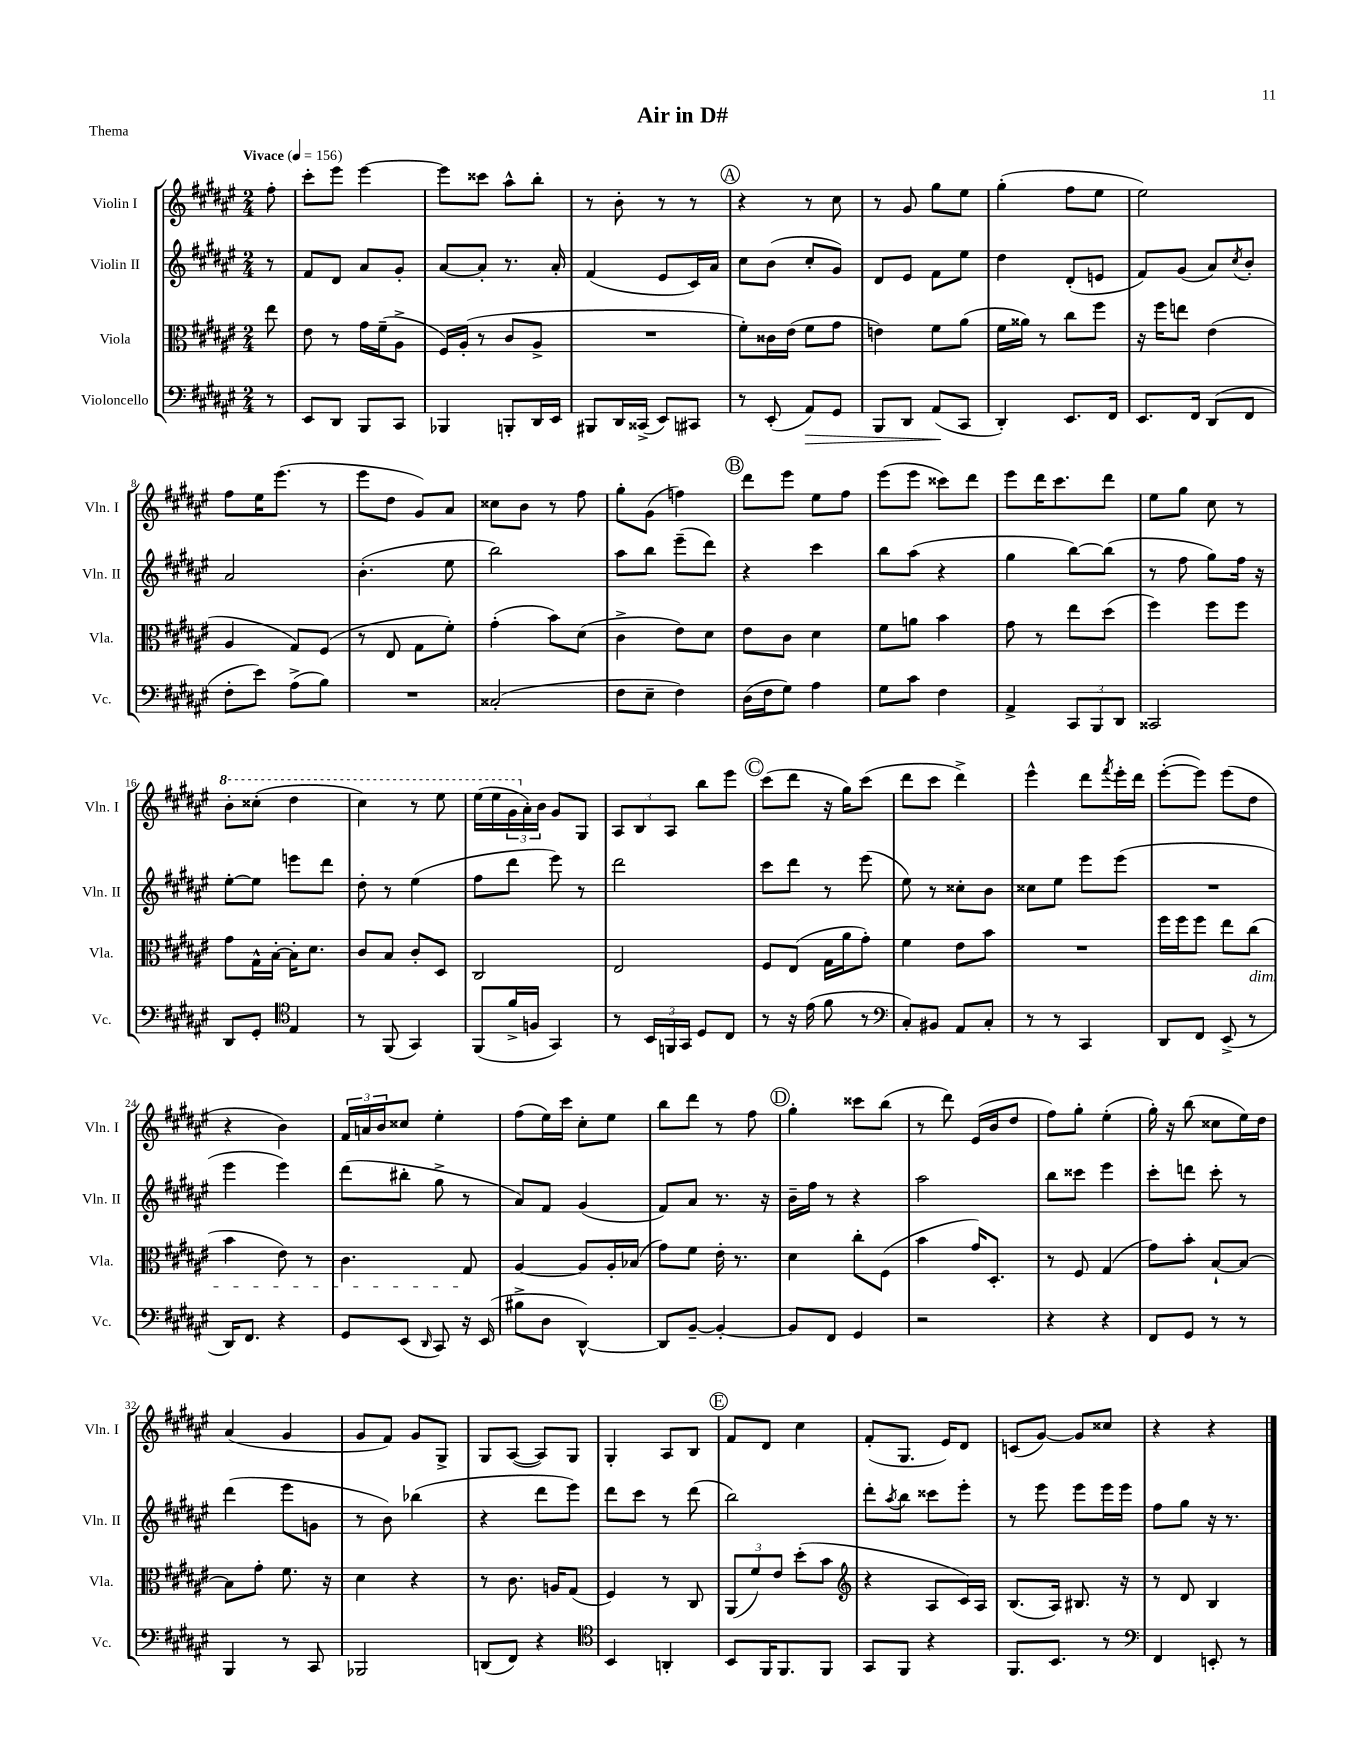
\header { title = "Air in D#" piece = "Thema" }
<<
\new StaffGroup <<
\new Staff = "s0" \with { instrumentName = "Violin I" shortInstrumentName = "Vln. I" } {
    \clef treble \key fis \major \numericTimeSignature \time 2/4 \partial 8 \tempo "Vivace" 4 = 156
    fis''8-. |
    cis'''8-. eis'''8 eis'''4~ |
    eis'''8 cisis'''8 ais''8-^ b''8-. |
    r8 b'8-. r8 r8 |
    \mark \markup { \circle "A" } r4 r8 cis''8 |
    r8 gis'8 gis''8 eis''8 |
    gis''4-.( fis''8 eis''8 |
    eis''2) |
    fis''8 eis''16 eis'''8.( r8 |
    eis'''8 dis''8 gis'8) ais'8 |
    cisis''8 b'8 r8 fis''8 |
    gis''8-. gis'8( f''4) |
    \mark \markup { \circle "B" } dis'''8 eis'''8 eis''8 fis''8 |
    eis'''8( eis'''8 cisis'''8) dis'''8 |
    eis'''8 dis'''16 cis'''8. dis'''8 |
    eis''8 gis''8 cis''8 r8 |
    \ottava #1 b''8-. cisis'''8-.( dis'''4 |
    cis'''4) r8 eis'''8 |
    eis'''16( eis'''16 \tuplet 3/2 { gis''16 \ottava #0 ais'16-.) b'16 } gis'8 gis8 |
    \tuplet 3/2 { ais8 b8 ais8 } b''8 eis'''8 |
    \mark \markup { \circle "C" } cis'''8( dis'''8 r16 gis''16) cis'''8( |
    dis'''8 cis'''8 dis'''4->) |
    eis'''4-^ dis'''8 \acciaccatura { fis'''8 } eis'''16-. dis'''16 |
    eis'''8~-.( eis'''8) eis'''8( dis''8 |
    r4 b'4) |
    \tuplet 3/2 { fis'16 a'16 b'16 } cisis''8 eis''4-. |
    fis''8( eis''16) cis'''16 cis''8-. eis''8 |
    b''8 dis'''8 r8 fis''8 |
    \mark \markup { \circle "D" } gis''4-. cisis'''8 b''8( |
    r8 dis'''8) eis'16( b'16 dis''8 |
    fis''8) gis''8-. eis''4-.( |
    gis''16-.) r16 b''8( cisis''8 eis''16) dis''16 |
    ais'4( gis'4 |
    gis'8 fis'8) gis'8 gis8-> |
    gis8 ais8~( ais8) gis8 |
    gis4-. ais8 b8 |
    \mark \markup { \circle "E" } fis'8 dis'8 cis''4 |
    fis'8-.( gis8. eis'16) dis'8 |
    c'8( gis'8~) gis'8 cisis''8 |
    r4 r4 \bar "|." |
}
\new Staff = "s1" \with { instrumentName = "Violin II" shortInstrumentName = "Vln. II" } {
    \clef treble \key fis \major \numericTimeSignature \time 2/4 \partial 8
    r8 |
    fis'8 dis'8 ais'8 gis'8-. |
    ais'8~ ais'8-. r8. ais'16-. |
    fis'4( eis'8 cis'16) ais'16 |
    \mark \markup { \circle "A" } cis''8 b'8( cis''8-. gis'8) |
    dis'8 eis'8 fis'8 eis''8 |
    dis''4 dis'8-.( e'8 |
    fis'8) gis'8( ais'8) \acciaccatura { cis''8 } b'8-. |
    ais'2 |
    b'4.-.( eis''8 |
    b''2) |
    ais''8 b''8 eis'''8--( dis'''8) |
    \mark \markup { \circle "B" } r4 cis'''4 |
    b''8 ais''8( r4 |
    gis''4 b''8~) b''8( |
    r8 fis''8 gis''8) fis''16 r16 |
    eis''8~-. eis''8 e'''8 dis'''8 |
    dis''8-. r8 eis''4( |
    fis''8 dis'''8 eis'''8) r8 |
    dis'''2 |
    \mark \markup { \circle "C" } cis'''8 dis'''8 r8 eis'''8( |
    eis''8) r8 cisis''8-. b'8 |
    cisis''8 eis''8 eis'''8 eis'''8( |
    R2 |
    eis'''4 eis'''4) |
    dis'''8( bis''8-. gis''8-> r8 |
    ais'8) fis'8 gis'4( |
    fis'8) ais'8 r8. r16 |
    \mark \markup { \circle "D" } b'16-- fis''16 r8 r4 |
    ais''2 |
    b''8 cisis'''8 eis'''4 |
    cis'''8-. d'''8 cis'''8-. r8 |
    dis'''4( eis'''8 g'8 |
    r8 b'8) bes''4( |
    r4 dis'''8 eis'''8) |
    dis'''8 cis'''8 r8 dis'''8( |
    \mark \markup { \circle "E" } b''2) |
    dis'''8-. \acciaccatura { ais''8 } b''8 cisis'''8 eis'''8-. |
    r8 eis'''8 eis'''8 eis'''16 eis'''16 |
    fis''8 gis''8 r16 r8. \bar "|." |
}
\new Staff = "s2" \with { instrumentName = "Viola" shortInstrumentName = "Vla." } {
    \clef alto \key fis \major \numericTimeSignature \time 2/4 \partial 8
    eis''8 |
    eis'8 r8 gis'16 fis'16--( ais8-> |
    fis16) ais16-.( r8 cis'8 ais8-> |
    R2 |
    \mark \markup { \circle "A" } fis'8-.) cisis'16 eis'16( fis'8 gis'8 |
    e'4) fis'8 ais'8( |
    fis'16 aisis'16) r8 cis''8 fis''8 |
    r16 fis''16 e''8 eis'4( |
    ais4 gis8) fis8( |
    r8 eis8 gis8 fis'8-.) |
    gis'4-.( b'8) dis'8( |
    cis'4-> eis'8) dis'8 |
    \mark \markup { \circle "B" } eis'8 cis'8 dis'4 |
    fis'8 a'8 b'4 |
    gis'8 r8 eis''8 dis''8( |
    fis''4) fis''8 fis''8 |
    gis'8 gis16-^ b16~-. b16-. dis'8. |
    cis'8 b8 cis'8-. dis8 |
    cis2 |
    eis2 |
    \mark \markup { \circle "C" } fis8 eis8( gis16 ais'16 gis'8-.) |
    fis'4 eis'8 b'8 |
    R2 |
    fis''16 fis''16 fis''8 eis''8 cis''8\dim( |
    b'4 eis'8) r8 |
    cis'4. gis8\! |
    ais4~ ais8 ais16-. bes16( |
    gis'8) fis'8 eis'16-. r8. |
    \mark \markup { \circle "D" } dis'4 cis''8-. fis8( |
    b'4 gis'16) dis8.-. |
    r8 fis8 gis4( |
    gis'8) b'8-. b8~-! b8~ |
    b8 gis'8-. fis'8. r16 |
    dis'4 r4 |
    r8 cis'8. a16 gis8( |
    fis4) r8 cis8 |
    \mark \markup { \circle "E" } \tuplet 3/2 { ais,8( fis'8) eis'8 } dis''8-.( b'8 |
    \clef treble r4 ais8 cis'16) ais16 |
    b8.( ais16) bis8. r16 |
    r8 dis'8 b4 \bar "|." |
}
\new Staff = "s3" \with { instrumentName = "Violoncello" shortInstrumentName = "Vc." } {
    \clef bass \key fis \major \numericTimeSignature \time 2/4 \partial 8
    r8 |
    eis,8 dis,8 b,,8 cis,8 |
    bes,,4 b,,8-. dis,16 eis,16 |
    bis,,8 dis,16 cisis,16->( eis,8) cis,8 |
    \mark \markup { \circle "A" } r8 eis,8-.( ais,8\>) gis,8 |
    b,,8 dis,8 ais,8\!( cis,8 |
    dis,4-.) eis,8. fis,16 |
    eis,8. fis,16 dis,8( fis,8 |
    fis8-. eis'8) ais8->( b8) |
    R2 |
    cisis2-.( |
    fis8 eis8-- fis4) |
    \mark \markup { \circle "B" } dis16( fis16 gis8) ais4 |
    gis8 cis'8 fis4 |
    ais,4-> \tuplet 3/2 { cis,8 b,,8 dis,8 } |
    cisis,2 |
    dis,8 gis,8-. \clef tenor eis4 |
    r8 fis,8( gis,4) |
    fis,8( fis'16-> f16 gis,4) |
    r8 \tuplet 3/2 { b,16 f,16 gis,16 } dis8 cis8 |
    \mark \markup { \circle "C" } r8 r16 eis'16( fis'8 r8 |
    \clef bass cis8-.) bis,8 ais,8 cis8-. |
    r8 r8 cis,4 |
    dis,8 fis,8 eis,8->( r8 |
    dis,16) fis,8. r4 |
    gis,8 eis,8( \grace { dis,16 } cis,8) r16 eis,16( |
    bis8-> dis8 dis,4~-^) |
    dis,8 b,8~-- b,4~-. |
    \mark \markup { \circle "D" } b,8 fis,8 gis,4 |
    r2 |
    r4 r4 |
    fis,8 gis,8 r8 r8 |
    b,,4 r8 cis,8 |
    bes,,2 |
    d,8( fis,8) r4 |
    \clef tenor b,4 a,4-. |
    \mark \markup { \circle "E" } b,8 fis,16 fis,8. fis,8 |
    gis,8 fis,8 r4 |
    fis,8. b,8. r8 |
    \clef bass fis,4 e,8-. r8 \bar "|." |
}
>>
>>
